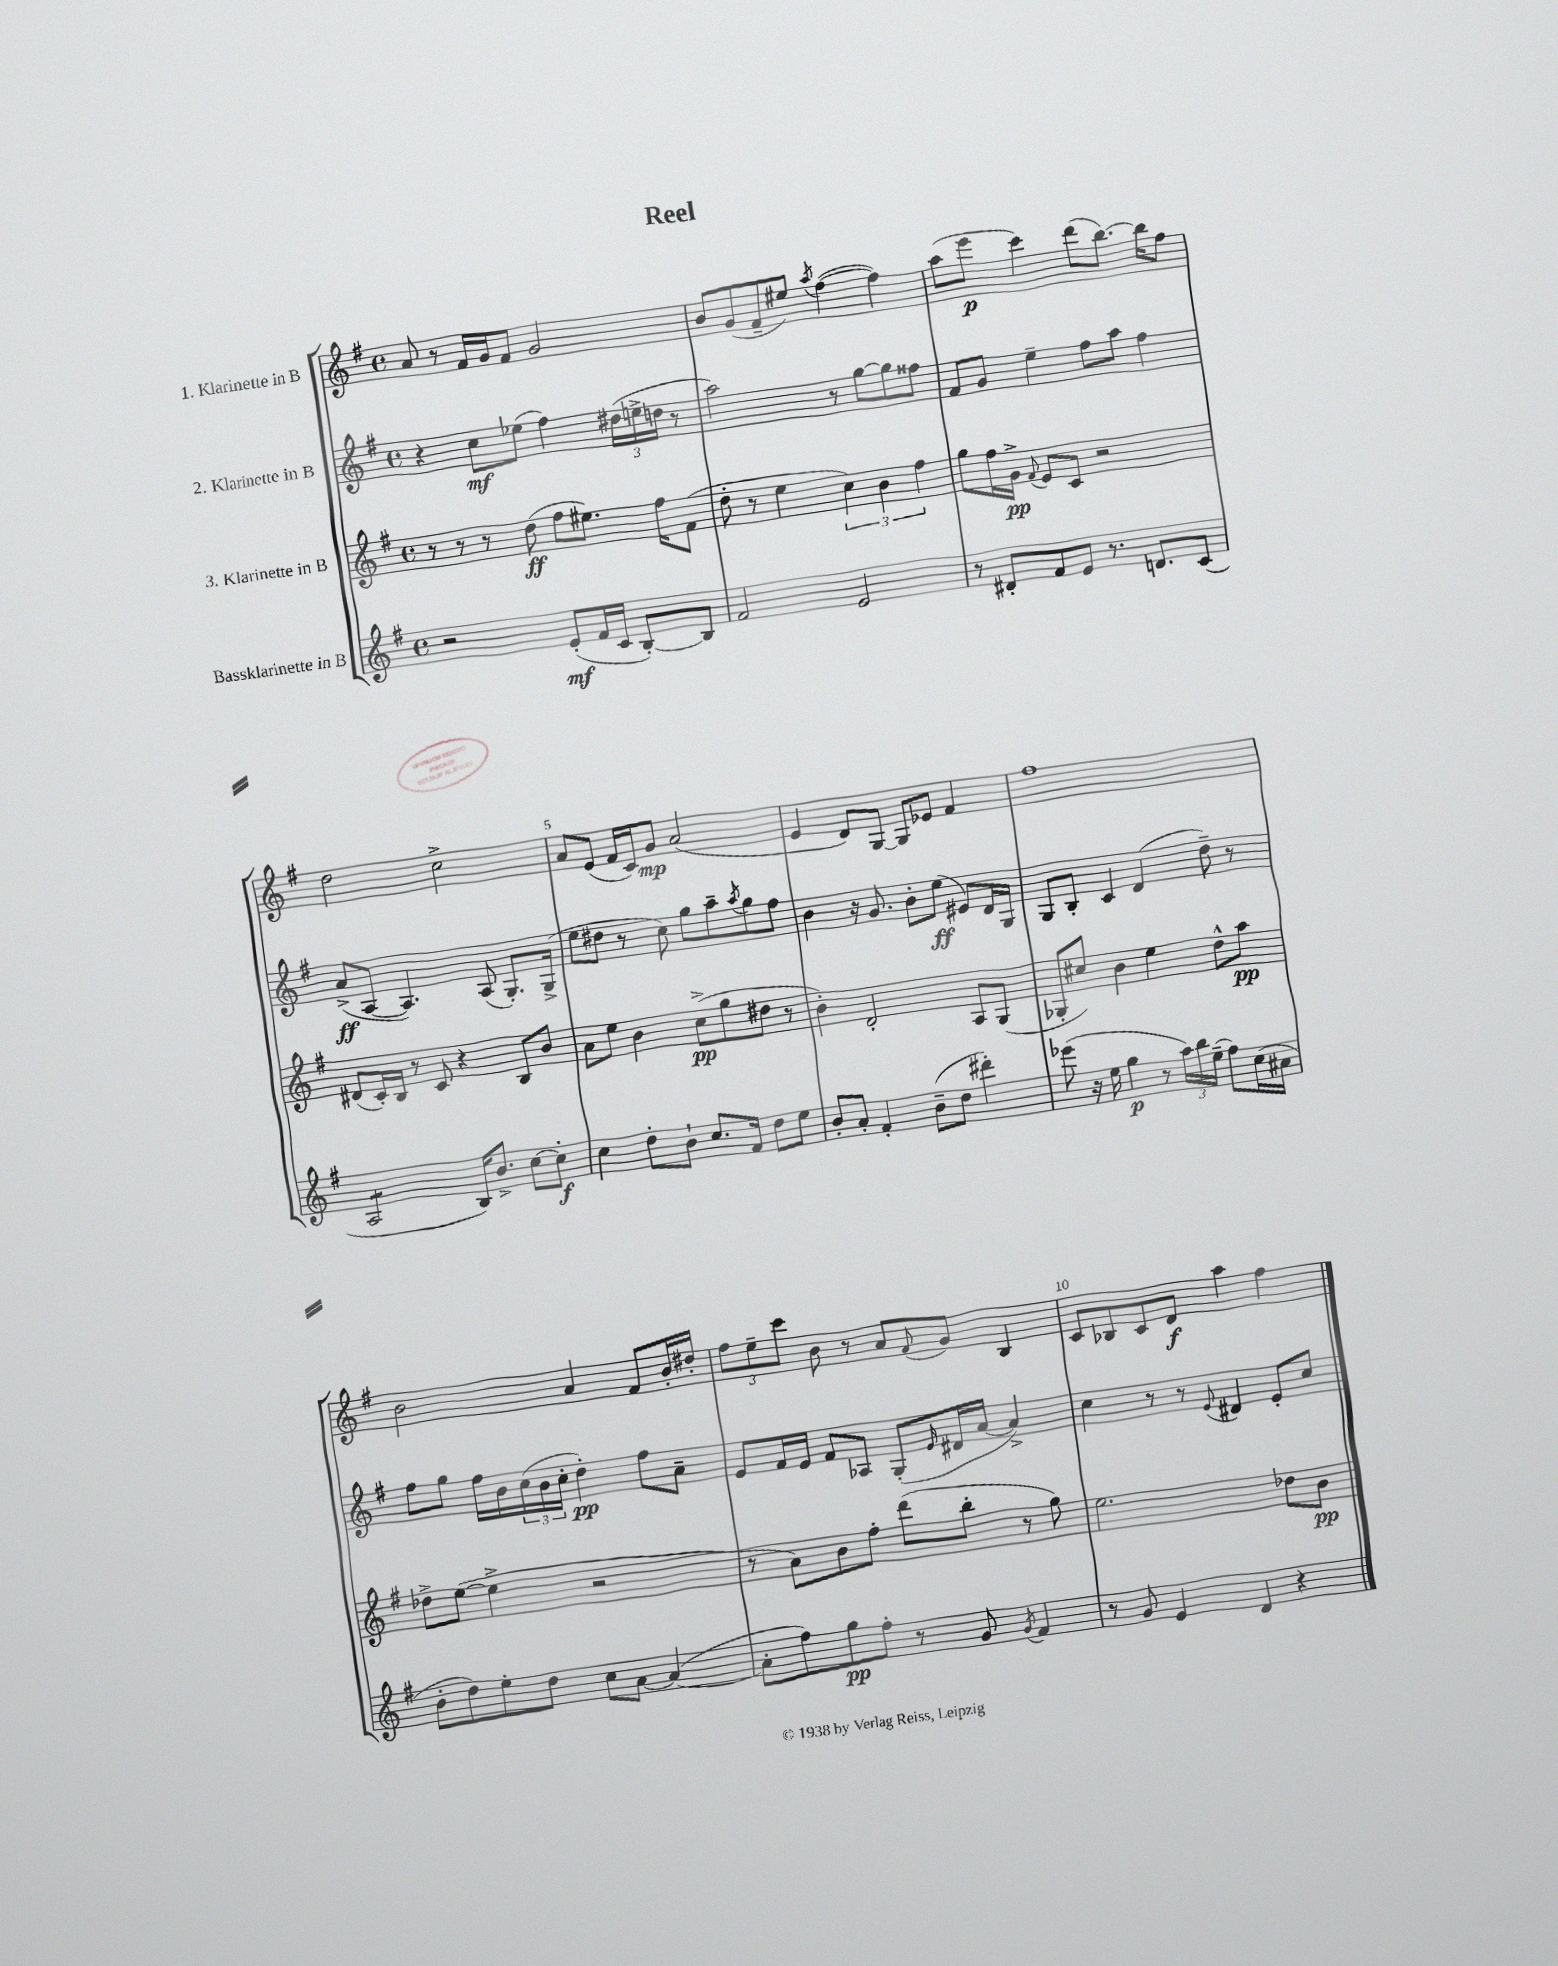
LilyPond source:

\header { title = "Reel" }
<<
\new StaffGroup <<
\new Staff = "s0" \with { instrumentName = "1. Klarinette in B" } {
    \clef treble \key g \major \defaultTimeSignature \time 4/4
    a'8 r8 fis'16 g'16 fis'8 g'2 |
    b'8 g'8( fis'8-- eis''8) \acciaccatura { a''8 } fis''4~( fis''4) |
    a''8( e'''8\p c'''4) d'''8( b''8.~) b''16 fis''8 |
    d''2 c''2-> |
    a'8 e'8( fis'16 c'16) g'8\mp a'2( |
    e'4 d'8) g8~ g8 ees'8 fis'4 |
    fis''1 |
    b'2 a'4 fis'8 b'16-. dis''16-. |
    \tuplet 3/2 { fis''8 e''8-- c'''8 } b'8 r8 a'8 \appoggiatura { fis'8 } g'8 b4 |
    c'8 bes8 c'8 d'8\f a''4 fis''4 \bar "|." |
}
\new Staff = "s1" \with { instrumentName = "2. Klarinette in B" } {
    \clef treble \key g \major \defaultTimeSignature \time 4/4
    r4 c''8\mf ees''8( fis''4) \tuplet 3/2 { dis''16( e''16-> d''16 } r8 |
    a''2) r8 g''8~ g''8 fisis''8 |
    fis'8 g'8 e''4-- fis''8 a''8 fis''4 |
    a'8->\ff( a8~ a4.) a8( g8.-.) g16->( |
    e''8 dis''8 r8 c''8) g''8 a''8-- \acciaccatura { a''8 } g''8 fis''8 |
    b'4 r16 g'8. b'8-. e''8\ff( eis'8) d'16 g16 |
    g8 b8-. c'4 d'4( d''8--) r8 |
    fis''8 g''8 fis''16 b'16 \tuplet 3/2 { c''16( b'16 c''16-. } d''4-.\pp) fis''8 a'8-- |
    e'8 fis'16 e'16 fis'8 aes8 g8-.( \grace { e'16 } dis'16 a'16~ a'4->) |
    c''4 r8 r8 \appoggiatura { e'8 } dis'4 e'8-. c''8 \bar "|." |
}
\new Staff = "s2" \with { instrumentName = "3. Klarinette in B" } {
    \clef treble \key g \major \defaultTimeSignature \time 4/4
    r8 r8 r8 d''8\ff( fis''8 eis''8.) fis''16 fis'8( |
    d''8-. r8 e''4 \tuplet 3/2 { c''4) b'4 fis''4 } |
    g''8 fis''16 g'16->\pp \appoggiatura { fis'8 } e'8 c'8 r2 |
    dis'8( c'16-.) b16 r8 c'8 r4 b8 b'8 |
    a'8 e''8 b'4 c''8->\pp( g''8 dis''8 r8 |
    b'4-.) d'2-. a8 g8( |
    ges8-. cis''8) b'4 e''4 d''8-^ a''8\pp |
    des''8-> e''8~( e''4-> r2 |
    r8 a'8) b'8 fis''8-. d'''8( b''8-. r8 g''8) |
    e''2. des''8 b'8\pp \bar "|." |
}
\new Staff = "s3" \with { instrumentName = "Bassklarinette in B" } {
    \clef treble \key g \major \defaultTimeSignature \time 4/4
    r2 e'8-.\mf( fis'16 c'16 b8~-.) b8 |
    fis'2 e'2 |
    r8 dis'8-. fis'8 e'8 r8. d'8. c'8( |
    a2:8 b16) b'8.-> c''8~ c''8-.\f |
    c''4 d''8-. b'8-! c''8. fis'16 d''8 e''8 |
    b'8-. a'8-. fis'4-. b'8--( d''8 dis'''4-.) |
    ees'''8( r16 e''16 g''4\p r8 \tuplet 3/2 { a''16) b''16 e''16--( } fis''8) c''16( ais'16 |
    b'8-. d''8) e''8-. d''8 c''8 a'8~ a'4~( |
    a'8-. fis''8) g''8\pp fis''8-. r8 g'8 \acciaccatura { g'8 } fis'4 |
    r8 g'8 e'4 d'4 r4 \bar "|." |
}
>>
>>
\layout { \context { \Score \override BarNumber.break-visibility = ##(#f #t #t) barNumberVisibility = #(every-nth-bar-number-visible 5) } }
